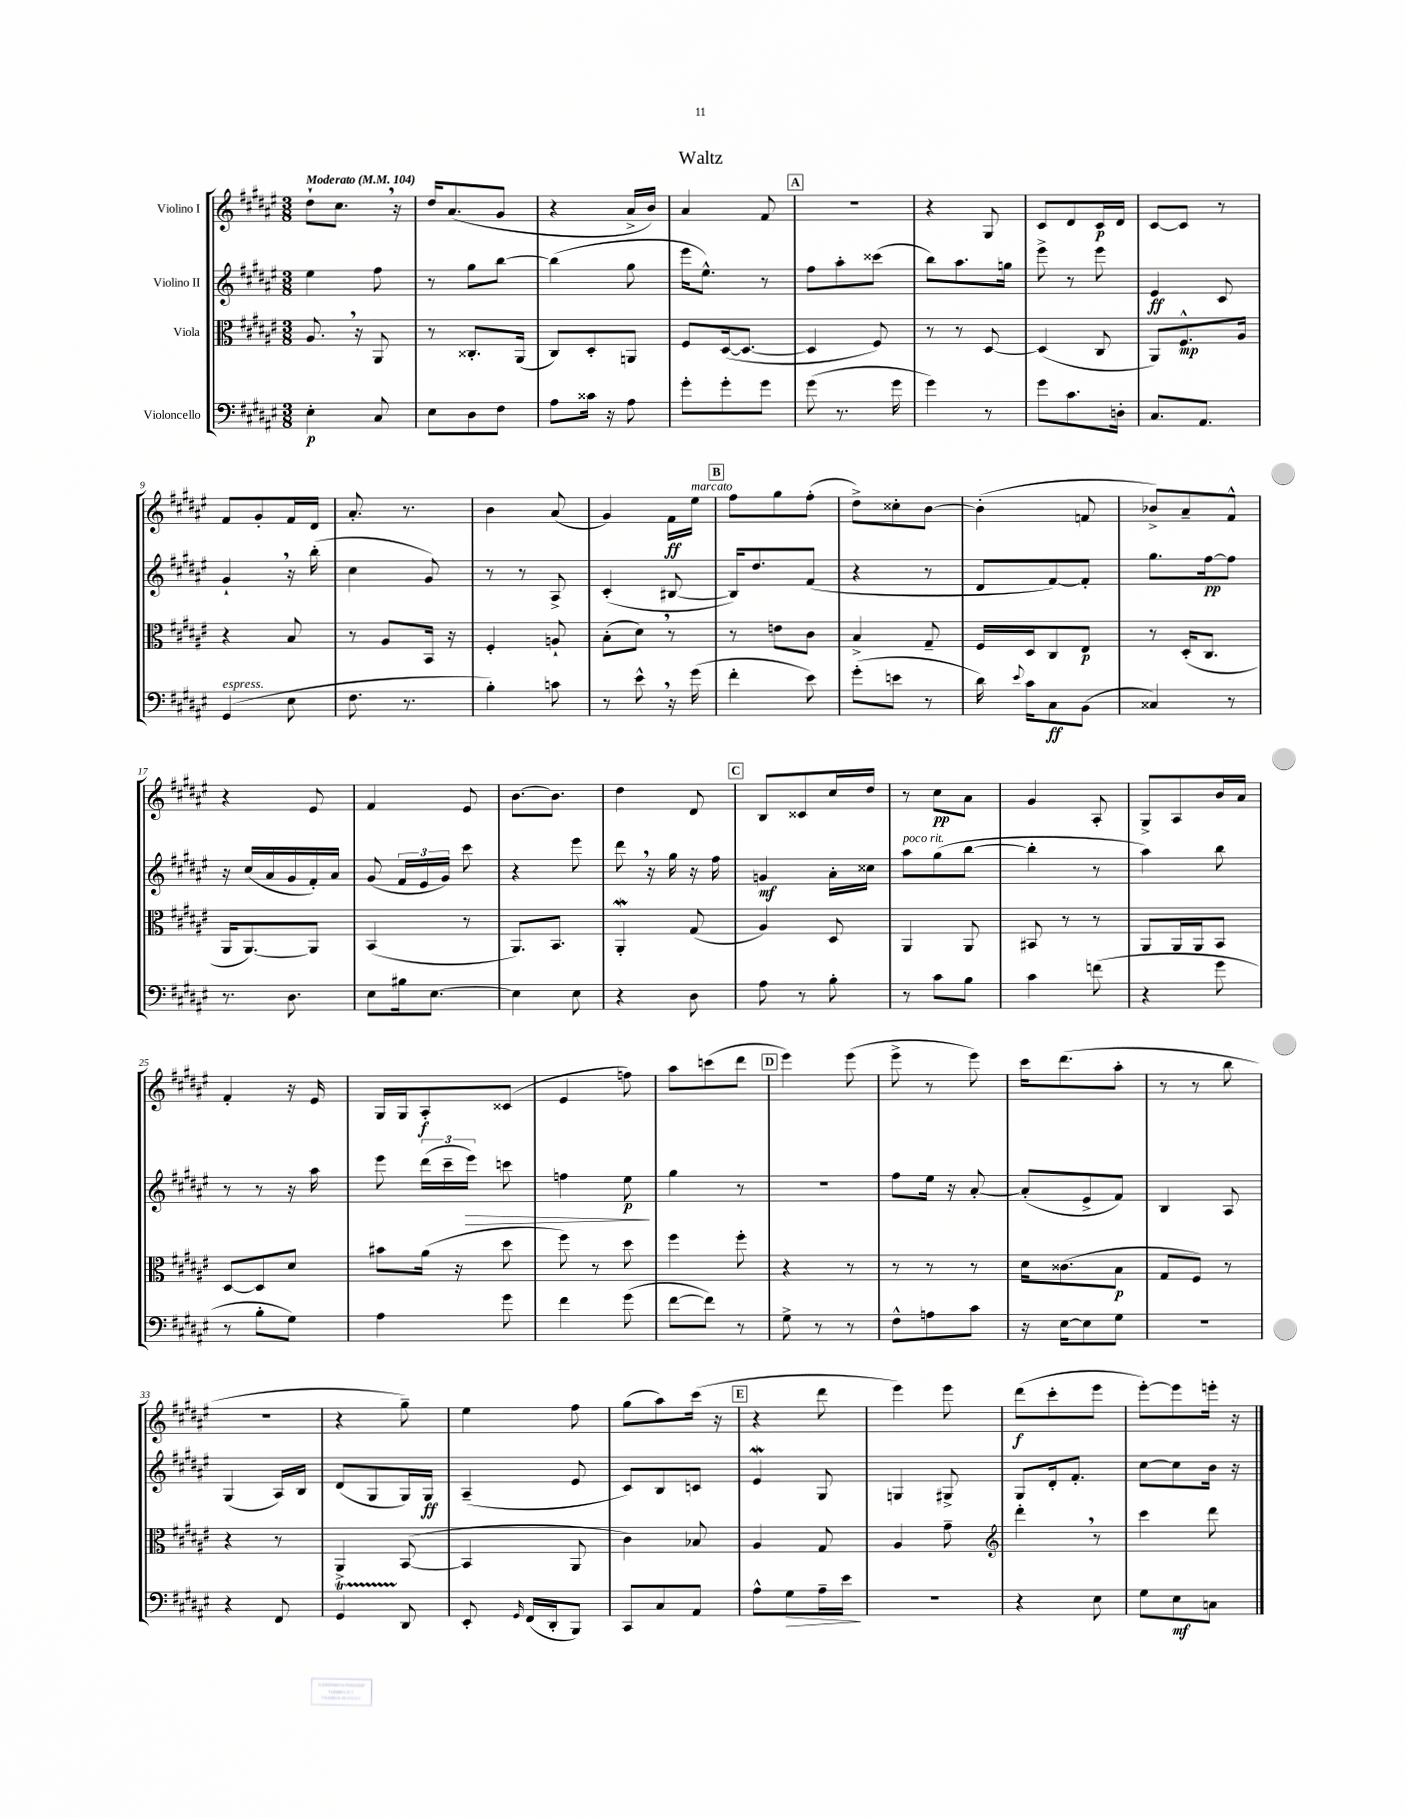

**kern	**kern	**kern	**kern
*staff4	*staff3	*staff2	*staff1
*clefF4	*clefC3	*clefG2	*clefG2
*k[f#c#g#d#a#e#]	*k[f#c#g#d#a#e#]	*k[f#c#g#d#a#e#]	*k[f#c#g#d#a#e#]
*M3/8	*M3/8	*M3/8	*M3/8
*MM104	*MM104	*MM104	*MM104
4E#'	8.A#	4ee#	8dd#`
.	.	.	8.cc#
.	16r	.	.
8C#	8AA#	8ff#	.
.	.	.	16r
=	=	=	=
8E#	8r	8r	16dd#
.	.	.	(8.a#
8D#	8.C##'	8gg#	.
8F#	.	[8bb	8g#
.	(16AA#	.	.
=	=	=	=
8A#	8C#)	(4bb]	4r
16c##	8D#'	.	.
16r	.	.	.
8A#	8AA	8gg#	16a#^
.	.	.	16b)
=	=	=	=
8g#'	8F#	16eee#	4a#
.	.	8.ee#^^)	.
8g#'	([16D#	.	.
.	8.D#_	.	.
8g#	.	8r	8f#
=	=	=	=
(8g#	4D#]	8ff#	4.r
8.r	.	8aa#'	.
.	8F#)	(8ccc##	.
16g#	.	.	.
=	=	=	=
4g#)	8r	8bb)	4r
.	8r	8.aa#	.
8r	[8D#	.	8G#
.	.	16gg	.
=	=	=	=
8g#	(4D#]	8eee#^	8c#
8.c#	.	8r	8d#
.	8C#	8eee#	16c#
16D'	.	.	16d#
=	=	=	=
8.C#	8AA#)	4e#	[8c#
.	8.F#^^	.	8c#]
8.AA#	.	.	.
.	.	8c#	8r
.	16A#	.	.
=	=	=	=
(4GG#	4r	4g#`	8f#
.	.	.	8g#'
8E#	8B	16r	16f#
.	.	(16bb'	16d#
=	=	=	=
8.F#	8r	4cc#	8.a#'
.	8A#	.	.
8.r	.	.	8.r
.	16BB	8g#)	.
.	16r	.	.
=	=	=	=
4B')	4F#'	8r	4b
.	.	8r	.
8c	8A`	8A#^	(8a#
=	=	=	=
8r	(8B'	(4c#'	4g#)
8e#^^	8d#)	.	.
16r	8r	[8B#	16f#
(16g#	.	.	16ee#
=	=	=	=
4f#'	8r	16B#])	8ff#
.	.	8.dd#	.
.	8e	.	8gg#
8e#)	8c#	(8f#	(8ff#'
=	=	=	=
(8g#'	4B^	4r	8dd#^)
8e	.	.	8cc##'
8r	8G#~	8r	[8b
=	=	=	=
16d#)	16F#	8d#	(4b']
8qqe#	.	.	.
16c#	16D#	.	.
8C#	8C#	[8f#)	.
(8BB	8E#	8f#']	8f
=	=	=	=
4C##)	8r	8.gg#	8b-^)
.	(16D#'	.	8a#~
.	8.C#	[16ff#	.
8r	.	8ff#]	8f#^^
=	=	=	=
8.r	16AA#	16r	4r
.	[8.AA#)	(16cc#	.
.	.	16a#	.
8.D#	.	16g#	.
.	8AA#]	16f#')	8e#
.	.	16a#	.
=	=	=	=
8E#	(4BB	(8g#	4f#
16B#	.	24f#	.
.	.	24e#	.
[8.E#	.	.	.
.	.	24g#)	.
.	8r	8ccc#	8e#
=	=	=	=
4E#]	8.AA#)	4r	[8.b
.	8.BB	.	8.b]
8E#	.	8eee#	.
=	=	=	=
4r	4AA#'	8ddd#	4dd#
.	.	16r	.
.	.	16gg#	.
8D#	(8G#	16r	8d#
.	.	16ff#	.
=	=	=	=
8A#	4A#)	4g	8B
8r	.	.	8c##
8B'	8D#	16a#'	16cc#
.	.	16cc##	16dd#
=	=	=	=
8r	4AA#	8aa#	8r
8c#	.	(8gg#	8cc#
8B	8AA#	[8bb	8a#
=	=	=	=
4c#	8BB#	4bb']	4g#
.	8r	.	.
(8f	8r	8r	8A#'
=	=	=	=
4r	8AA#	4aa#)	8G#^
.	16AA#	.	8A#
.	16AA#	.	.
8g#	8BB	8bb	16b
.	.	.	16a#
=	=	=	=
8r	[8D#	8r	4f#'
8B'	8D#]	8r	.
8G#)	8d#	16r	16r
.	.	16aa#	16e#
=	=	=	=
4A#	8b#	8eee#	16G#
.	.	.	16G#
.	(16a#	(24ddd#	8A#'
.	.	24ccc#~	.
.	16r	.	.
.	.	24eee#)	.
8g#	8dd#	8ccc	(8c##
=	=	=	=
4f#	8ff#)	4ff	4e#
.	8r	.	.
(8g#	8dd#	8ee#	8ff)
=	=	=	=
[8f#	4ff#	4gg#	8aa#
8f#])	.	.	(8ccc
8r	8ff#'	8r	8ddd#
=	=	=	=
8G#^	4r	4.r	4eee#)
8r	.	.	.
8r	8r	.	(8eee#
=	=	=	=
8F#^^	8r	8ff#	8eee#^
8A	8r	16ee#	8r
.	.	16r	.
8c#	8r	[8a#'	8eee#)
=	=	=	=
16r	16d#	(8a#']	16ccc#
[16E#	(8.c##	.	(8.ddd#
8E#]	.	8e#^	.
8G#	8B	8f#)	8aa#'
=	=	=	=
4.r	8G#	4B	8r
.	8F#)	.	8r
.	8r	8A#	8bb
=	=	=	=
4r	4r	(4G#	4.r
8FF#	8r	16A#)	.
.	.	16B	.
=	=	=	=
4GG#	4AA#^	(8d#	4r
.	.	8G#	.
8DD#	([8BB	16G#)	8gg#~)
.	.	16G#	.
=	=	=	=
8EE#'	4BB]	(4A#~	4ee#
16qqGG#	.	.	.
(16FF#	.	.	.
16DD#'	.	.	.
8BBB)	8AA#	8e#	8ff#
=	=	=	=
8CC#	4c#)	8c#)	(8gg#
8C#	.	8B	8aa#)
8AA#	8B-	8c	(16ccc#
.	.	.	16r
=	=	=	=
8A#^^	4A#	4e#	4r
8G#	.	.	.
16A#~	8G#	8G#	8ddd#
16e#	.	.	.
=	=	=	=
4.r	4A#	4G	4eee#)
.	8g#~	8G#^	8eee#
=	=	=	=
*	*clefG2	*	*
4r	4ddd#'	8G#	(8ddd#
.	.	16d#'	8ccc#'
.	.	8.f#'	.
8E#	8r	.	8eee#
=	=	=	=
8G#	4ccc#	[8cc#	[8eee#')
8E#	.	8cc#]	8eee#]
8C	8ddd#	16b	16eee'
.	.	16r	16r
==	==	==	==
*-	*-	*-	*-
